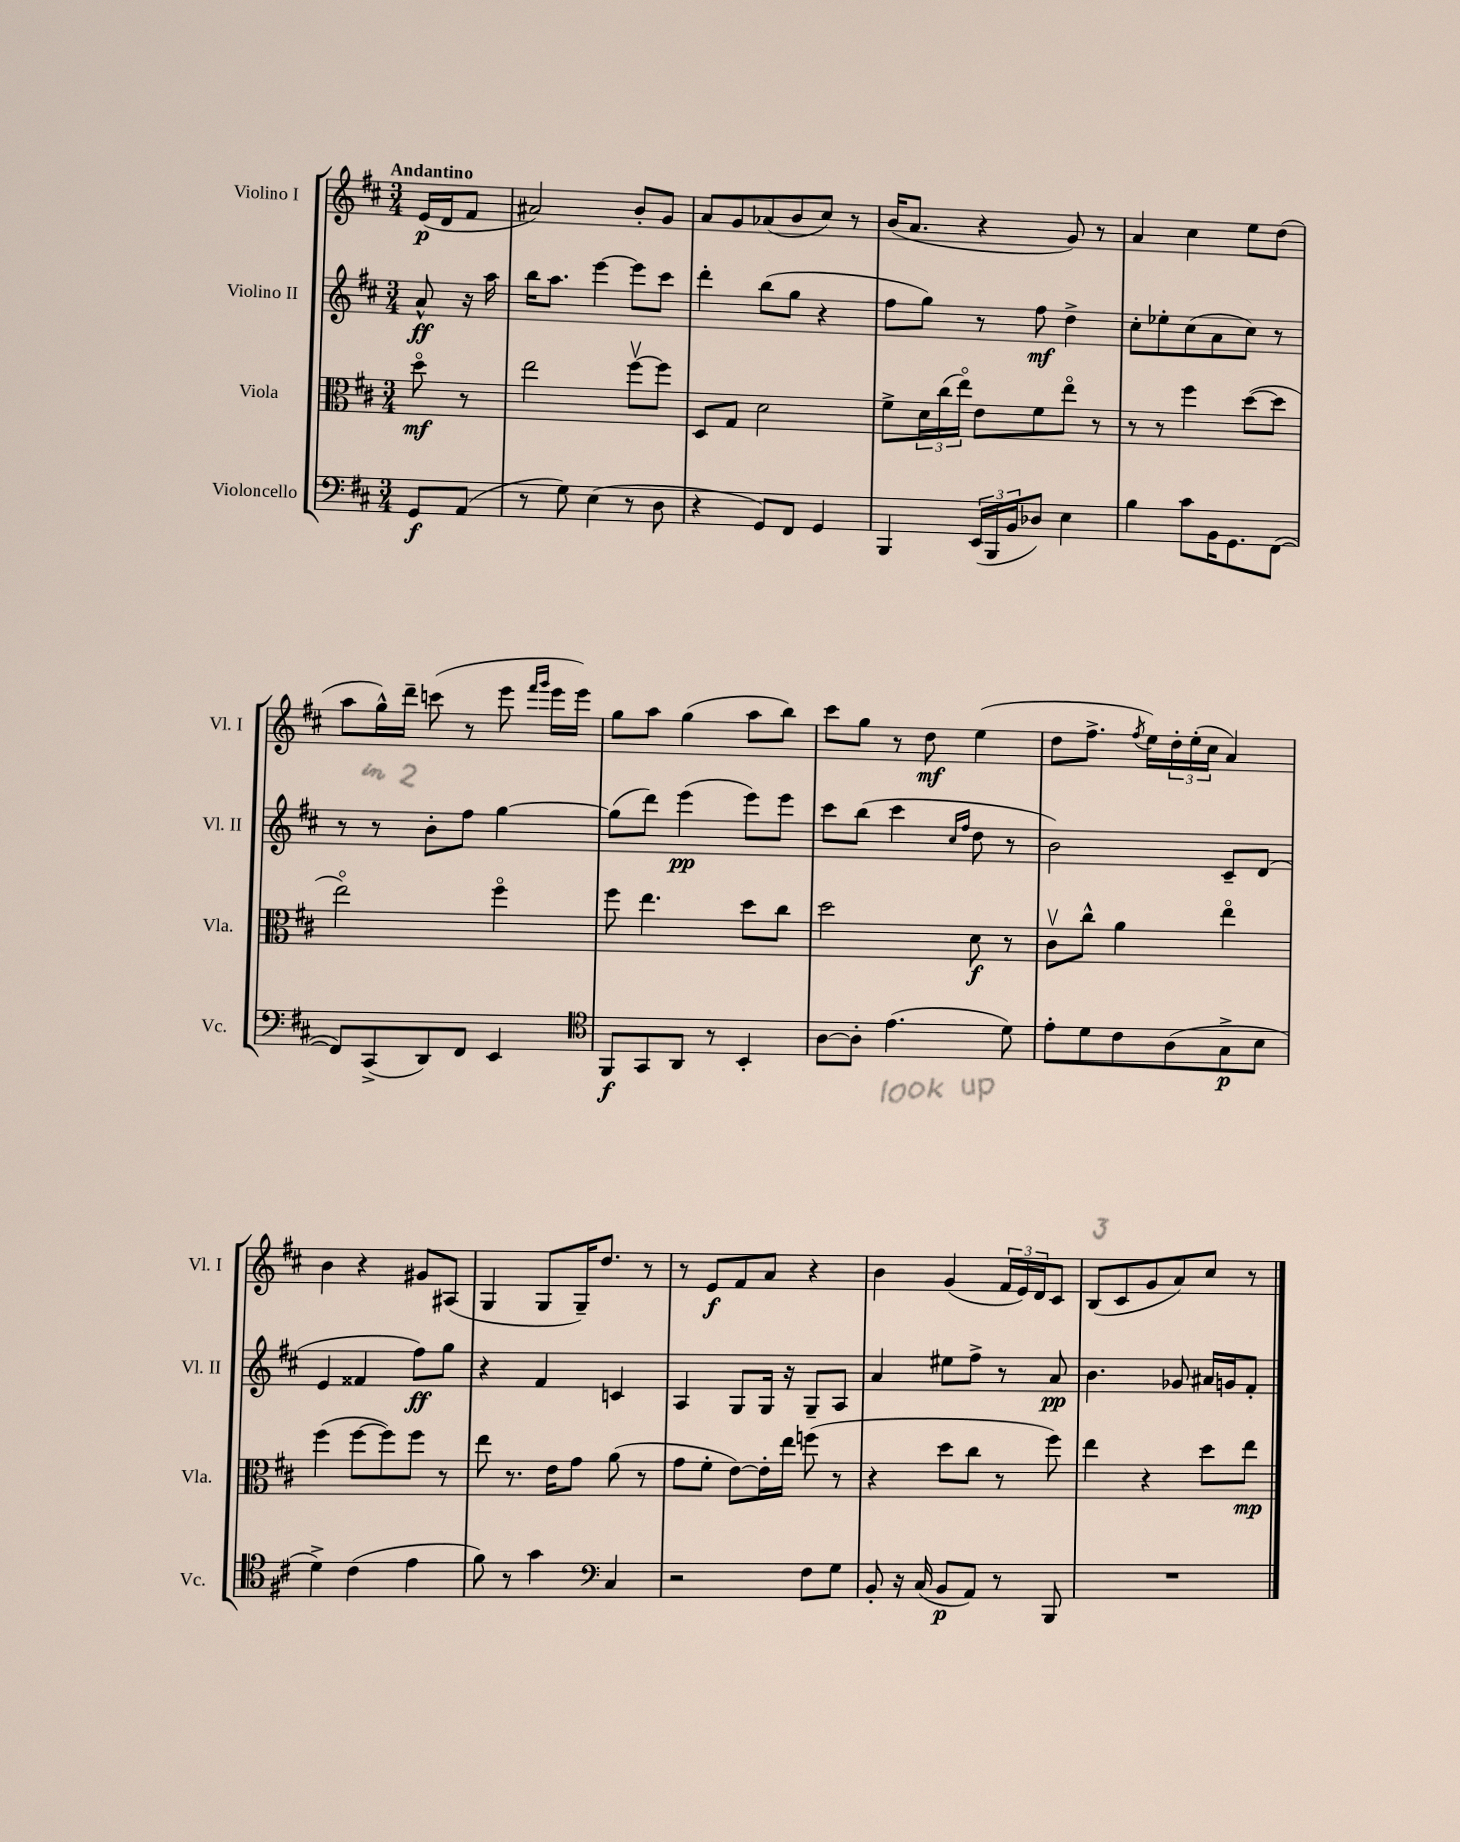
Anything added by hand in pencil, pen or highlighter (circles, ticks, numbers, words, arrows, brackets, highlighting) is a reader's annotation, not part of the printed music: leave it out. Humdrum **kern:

**kern	**dynam	**kern	**dynam	**kern	**dynam	**kern	**dynam
*part4	*part4	*part3	*part3	*part2	*part2	*part1	*part1
*staff4	*staff4	*staff3	*staff3	*staff2	*staff2	*staff1	*staff1
*I"Violoncello	*	*I"Viola	*	*I"Violino II	*	*I"Violino I	*
*I'Vc.	*	*I'Vla.	*	*I'Vl. II	*	*I'Vl. I	*
*clefF4	*	*clefC3	*	*clefG2	*	*clefG2	*
*k[f#c#]	*	*k[f#c#]	*	*k[f#c#]	*	*k[f#c#]	*
*M3/4	*	*M3/4	*	*M3/4	*	*M3/4	*
=	=	=	=	=	=	=	=
!	!	!	!	!	!	!LO:TX:a:B:t=Andantino	!
8GG/L	f	8dd\	mf	8a^^/	ff	(16e/LL	p
.	.	.	.	.	.	16d/J	.
(8AA/J	.	8r	.	16r	.	8f#/J	.
.	.	.	.	16aa\	.	.	.
=1	=1	=1	=1	=1	=1	=1	=1
8r	.	2ee\	.	16bb\KL	.	2a#X/)	.
.	.	.	.	8.aa\J	.	.	.
8G\)	.	.	.	.	.	.	.
(4E\	.	.	.	[4eee\	.	.	.
8r	.	[8ff#v\L	.	8eee\L]	.	8b'/L	.
8D\	.	8ff#\J]	.	8ccc#\J	.	8g/J	.
=2	=2	=2	=2	=2	=2	=2	=2
4r	.	8D/L	.	4ddd'\	.	8a/L	.
.	.	8G/J	.	.	.	8g/	.
8GG/L)	.	2d\	.	(8bb\L	.	(8a-X/	.
8FF#/J	.	.	.	8gg\J	.	8b/	.
4GG/	.	.	.	4r	.	8cc#/J)	.
.	.	.	.	.	.	8r	.
=3	=3	=3	=3	=3	=3	=3	=3
4BBB/	.	8f#^\L	.	8ff#\L	.	(16b/KL	.
.	.	.	.	.	.	8.a/J	.
.	.	24d\L	.	8gg\J)	.	.	.
.	.	(24cc#\	.	.	.	.	.
.	.	24ee\JJ)	.	.	.	.	.
(24EE/LL	.	8e\L	.	8r	.	4r	.
24BBB/	.	.	.	.	.	.	.
24BB/J	.	.	.	.	.	.	.
8D-X/J)	.	8f#\	.	8ff#\	mf	.	.
4E\	.	8ee\J	.	4dd^\	.	8g/)	.
.	.	8r	.	.	.	8r	.
=4	=4	=4	=4	=4	=4	=4	=4
4B\	.	8r	.	8cc#'\L	.	4a/	.
.	.	8r	.	8ee-X'\	.	.	.
8c#\L	.	4ff#\	.	(8cc#\	.	4cc#\	.
16BB\K	.	.	.	8a\	.	.	.
8.GG\	.	.	.	.	.	.	.
.	.	([8dd\L	.	8cc#\J)	.	8ee\L	.
([8FF#\J	.	8dd\J]	.	8r	.	(8dd\J	.
!!LO:LB:g=z
=5	=5	=5	=5	=5	=5	=5	=5
8FF#/L])	.	2ee\)	.	8r	.	8aa\L	.
(8CC#^/	.	.	.	8r	.	16gg^^\L)	.
.	.	.	.	.	.	16ddd~\JJ	.
8DD/)	.	.	.	8b'\L	.	(8cccn\	.
8FF#/J	.	.	.	8ff#\J	.	8r	.
4EE/	.	4ff#\	.	[4gg\	.	8eee\	.
.	.	.	.	.	.	16qqfff#/LL	.
.	.	.	.	.	.	16qqggg/JJ	.
.	.	.	.	.	.	16eee\LL	.
.	.	.	.	.	.	16eee\JJ)	.
=6	=6	=6	=6	=6	=6	=6	=6
*clefC4	*	*	*	*	*	*	*
8FF#/L	f	8ff#\	.	(8gg\L]	.	8gg\L	.
8GG/	.	4.ee\	.	8ddd\J)	.	8aa\J	.
8AA/J	.	.	.	(4eee\	pp	(4gg\	.
8r	.	.	.	.	.	.	.
4BB'/	.	8dd\L	.	8eee\L)	.	8aa\L	.
.	.	8cc#\J	.	8eee\J	.	8bb\J)	.
=7	=7	=7	=7	=7	=7	=7	=7
[8A\L	.	2dd\	.	8ccc#\L	.	8ccc#\L	.
8A'\J]	.	.	.	(8bb\J	.	8gg\J	.
(4.e\	.	.	.	4ccc#\	.	8r	.
.	.	.	.	.	.	8dd\	mf
.	.	.	.	16qqcc#/LL	.	.	.
.	.	.	.	16qqff#/JJ	.	.	.
.	.	8d\	f	8dd\	.	(4ee\	.
8d\)	.	8r	.	8r	.	.	.
=8	=8	=8	=8	=8	=8	=8	=8
8e'\L	.	8c#v\L	.	2b\)	.	8dd\L	.
8d\	.	8cc#^^\J	.	.	.	8.ff#^\J	.
8c#\	.	4a\	.	.	.	.	.
.	.	.	.	.	.	8qff#/	.
.	.	.	.	.	.	16ee\LL)	.
(8A\	.	.	.	.	.	24dd'\	.
.	.	.	.	.	.	(24ee'\	.
.	.	.	.	.	.	24cc#\JJ	.
8G^\	p	4ee\	.	8c#~/L	.	4a/)	.
8B\J	.	.	.	(8d/J	.	.	.
!!LO:LB:g=z
=9	=9	=9	=9	=9	=9	=9	=9
4d^\)	.	(4ff#\	.	4e/	.	4b\	.
(4c#\	.	[8ff#\L	.	4f##X/	.	4r	.
.	.	8ff#\])	.	.	.	.	.
4e\	.	8ff#\J	.	8ff#\L)	ff	8g#X/L	.
.	.	8r	.	8gg\J	.	(8A#X/J	.
=10	=10	=10	=10	=10	=10	=10	=10
8f#\)	.	8ee\	.	4r	.	4G/	.
8r	.	8.r	.	.	.	.	.
4g\	.	.	.	4f#/	.	8G/L	.
.	.	16e\KL	.	.	.	.	.
.	.	8g\J	.	.	.	16G~/K)	.
.	.	.	.	.	.	8.dd/J	.
*clefF4	*	*	*	*	*	*	*
4C#/	.	(8a\	.	4cn/	.	.	.
.	.	8r	.	.	.	8r	.
=11	=11	=11	=11	=11	=11	=11	=11
2r	.	8g\L	.	4A/	.	8r	.
.	.	8f#'\J	.	.	.	8e/L	f
.	.	[8e\L)	.	8G/L	.	8f#/	.
.	.	16e'\L]	.	16G/Jk	.	8a/J	.
.	.	16ee\JJ	.	16r	.	.	.
8F#\L	.	(8ffn\	.	8G~/L	.	4r	.
8G\J	.	8r	.	8A/J	.	.	.
=12	=12	=12	=12	=12	=12	=12	=12
8BB'/	.	4r	.	4a/	.	4b\	.
16r	.	.	.	.	.	.	.
(16C#/	.	.	.	.	.	.	.
8BB/L	p	8dd\L	.	8ee#X\L	.	(4g/	.
8AA/J)	.	8cc#\J	.	8ff#^\J	.	.	.
8r	.	8r	.	8r	.	24f#/LL	.
.	.	.	.	.	.	24e/)	.
.	.	.	.	.	.	24d/J	.
8BBB/	.	8ff#\)	.	8a/	pp	8c#/J	.
=13	=13	=13	=13	=13	=13	=13	=13
2.r	.	4ee\	.	4.b\	.	(8B/L	.
.	.	.	.	.	.	8c#/	.
.	.	4r	.	.	.	8g/	.
.	.	.	.	8g-X/	.	8a/)	.
.	.	8dd\L	.	16a#X/LL	.	8cc#/J	.
.	.	.	.	16gn/J	.	.	.
.	.	8ee\J	mp	8f#'/J	.	8r	.
==	==	==	==	==	==	==	==
*-	*-	*-	*-	*-	*-	*-	*-
